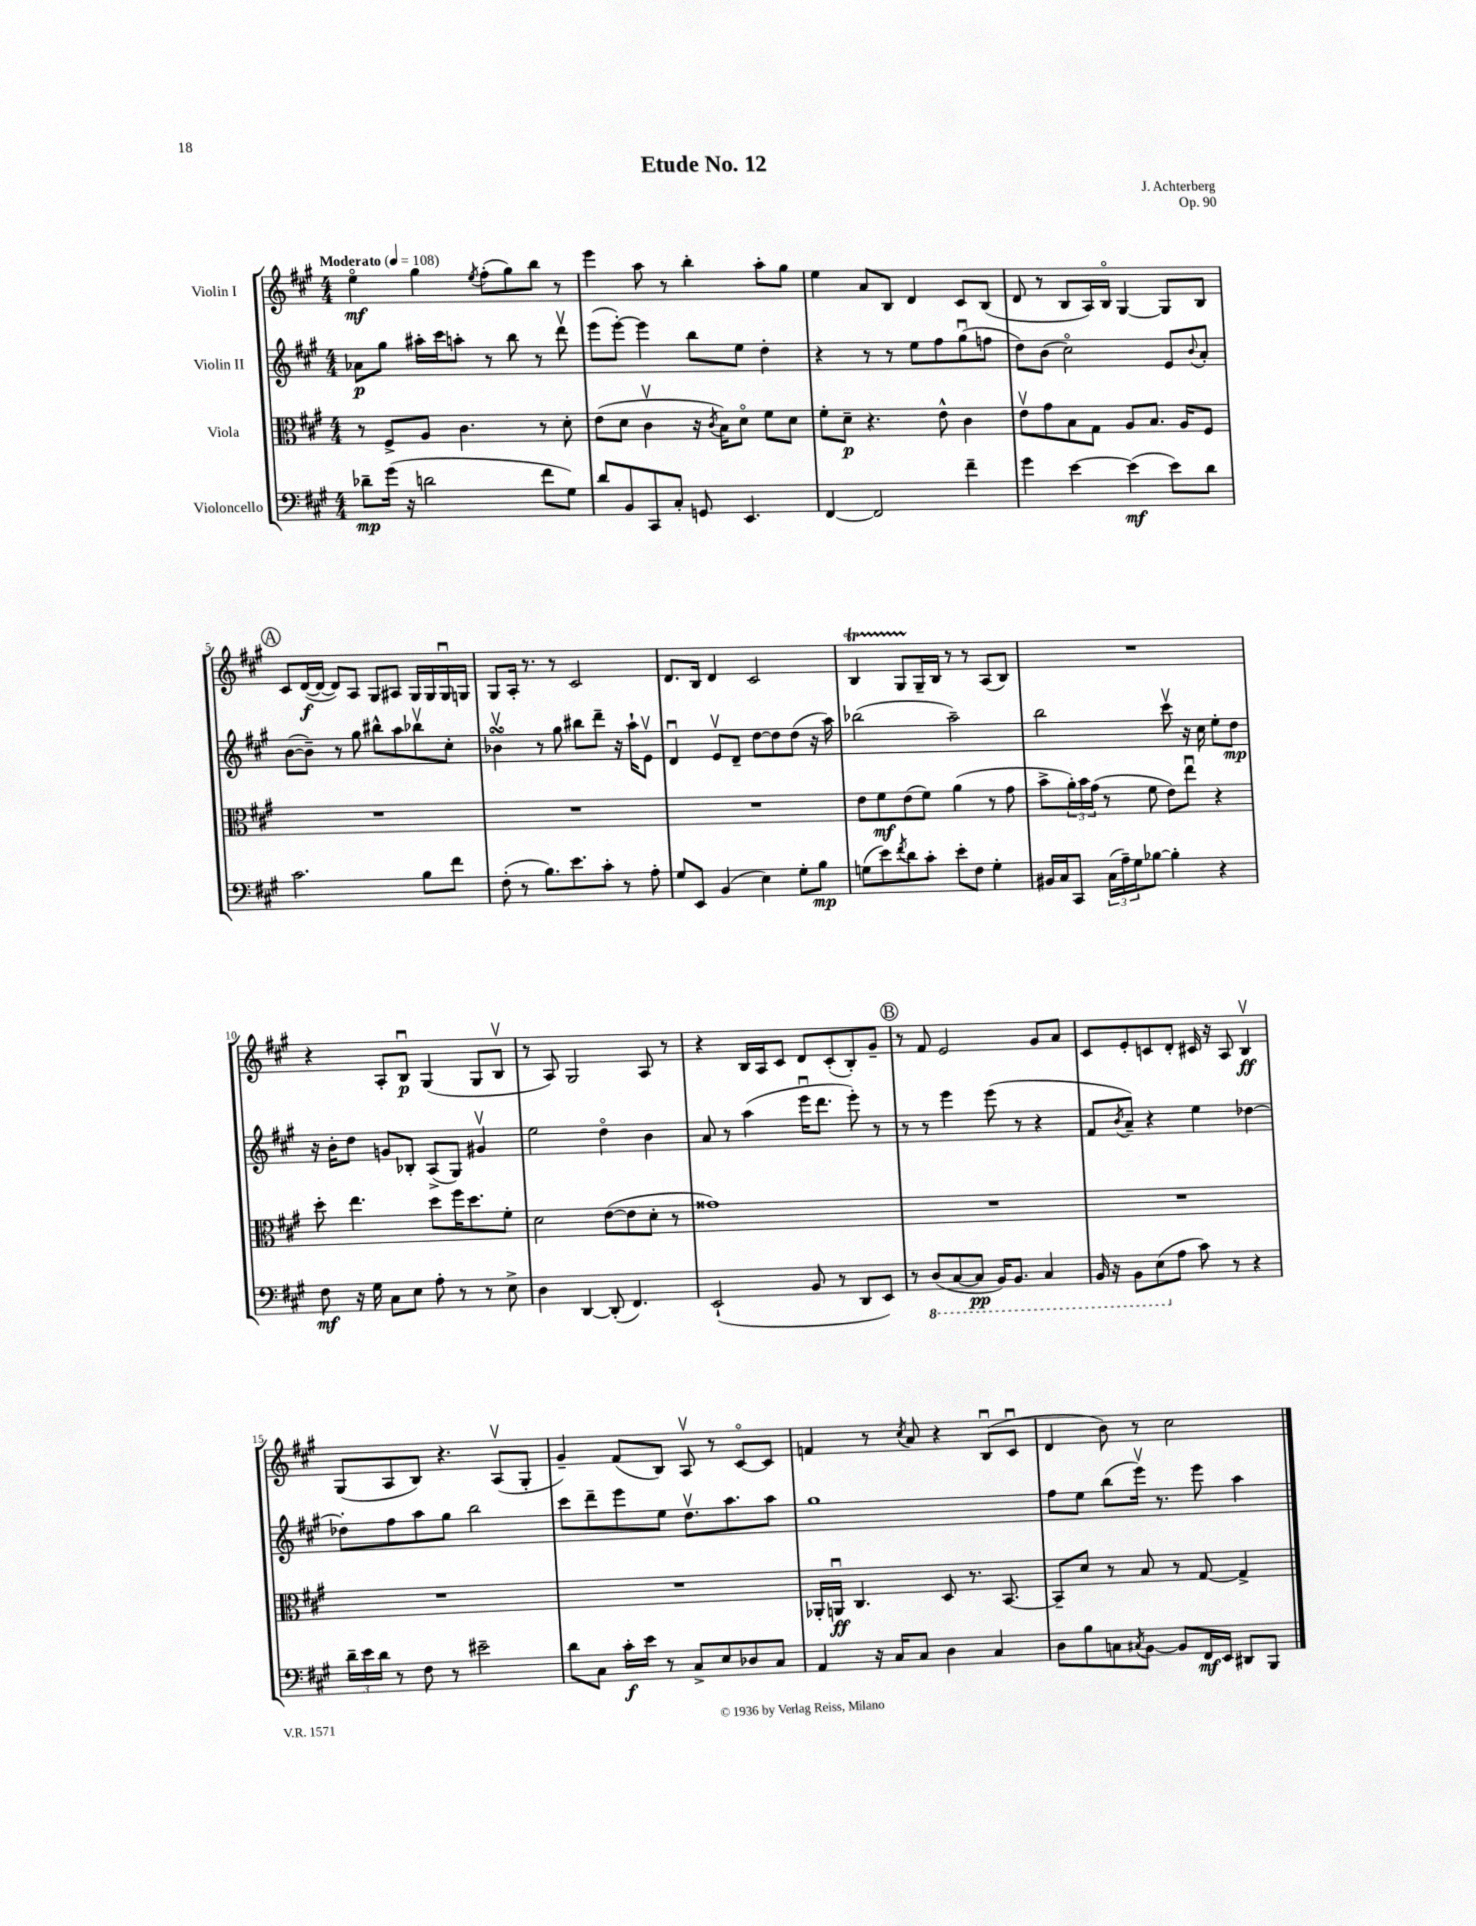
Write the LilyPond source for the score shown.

\header { title = "Etude No. 12" composer = "J. Achterberg" opus = "Op. 90" }
<<
\new StaffGroup <<
\new Staff = "s0" \with { instrumentName = "Violin I" } {
    \clef treble \key a \major \numericTimeSignature \time 4/4 \tempo "Moderato" 4 = 108
    e''4\flageolet\mf gis''4 \acciaccatura { e''8 } fis''8-.( gis''8) b''8 r8 |
    e'''4 a''8 r8 b''4-. a''8-. gis''8 |
    e''4 a'8 b8 d'4 cis'8 b8( |
    d'8 r8 b8 a16) b16\flageolet gis4~ gis8 b8 |
    \mark \markup { \circle "A" } cis'8 d'16~\f( d'16~ d'8) a8 gis8 ais8 gis16 gis16 gis16\downbow g16 |
    gis8 a16-. r8. r8 cis'2 |
    d'8. b16 d'4 cis'2 |
    b4\startTrillSpan gis8 gis16--\stopTrillSpan b16 r8 r8 a8( b8) |
    R1 |
    r4 a8-. b8\downbow\p gis4( gis8 b8\upbow |
    r8 a8) gis2 a8 r8 |
    r4 b16 a16 cis'8 d'8 cis'8-.( b8-.) gis'8-- |
    \mark \markup { \circle "B" } r8 fis'8 e'2 gis'8 a'8 |
    cis'8 e'8-. c'8 d'8-. cis'16 r16 a8 b4\upbow\ff |
    gis8( a8 b8) r4. a8\upbow( gis8-. |
    gis'4--) fis'8( b8) a8\upbow r8 cis'8~\flageolet cis'8 |
    f'4 r8 \acciaccatura { cis''8 } a'8 r4 b8\downbow( cis'8\downbow |
    d'4 b'8) r8 cis''2 \bar "|." |
}
\new Staff = "s1" \with { instrumentName = "Violin II" } {
    \clef treble \key a \major \numericTimeSignature \time 4/4
    aes'8\p gis''8 ais''16-. cis'''16 a''8-. r8 b''8 r8 d'''8\upbow |
    e'''8( e'''8~-.) e'''4 b''8 e''8 d''4-. |
    r4 r8 r8 e''8 fis''8 gis''8\downbow( f''8 |
    d''8) b'8( cis''2\flageolet) e'8 \appoggiatura { b'8 } a'8-. |
    \mark \markup { \circle "A" } b'8~( b'8--) r8 gis''8 bis''8-^ a''8 bes''8\upbow cis''8-. |
    bes'4\upbow\turn r8 gis''8 bis''8 d'''8-- r16 a''16-! e'8\upbow |
    d'4\downbow e'8\upbow d'8-- d''8~ d''8 d''8( r16 a''16) |
    bes''2( a''2--) |
    b''2 cis'''8\upbow r16 cis''16 e''8-. d''8\mp |
    r16 b'16-. d''8 g'8 bes8-. a8->( gis8) gis'4\upbow |
    e''2 d''4\flageolet b'4 |
    a'8 r8 a''4( e'''16\downbow d'''8. e'''8-.) r8 |
    \mark \markup { \circle "B" } r8 r8 e'''4 e'''8( r8 r4 |
    fis'8 \acciaccatura { b'8 } a'8--) r4 e''4 des''4~ |
    des''8-. fis''8 a''8 gis''8 b''2 |
    cis'''8 d'''8-- e'''8 e''8 d''8.\upbow a''8. a''8 |
    gis''1 |
    fis''8 e''8 b''8( e'''16\upbow) r8. e'''8 a''4 \bar "|." |
}
\new Staff = "s2" \with { instrumentName = "Viola" } {
    \clef alto \key a \major \numericTimeSignature \time 4/4
    r8 fis8-> a8 cis'4. r8 d'8-. |
    e'8( d'8 cis'4\upbow r16 \acciaccatura { cis'8 } b16) d'8\flageolet fis'8 d'8 |
    fis'8-. d'8--\p r4. e'8-^ cis'4 |
    e'8\upbow gis'8 b8 gis8 a8 b8. a16 fis8 |
    \mark \markup { \circle "A" } R1 |
    R1 |
    R1 |
    e'8 fis'8\mf e'8( fis'8) a'4( r8 gis'8 |
    b'8-> \tuplet 3/2 { a'16-.) b'16 gis'16( } r8 fis'8 e'8) e''8\downbow r4 |
    d''8-. e''4. d''8 fis''16 d''8. fis'8-. |
    d'2 e'8~( e'8 d'8-. r8 |
    gisis'1) |
    \mark \markup { \circle "B" } R1 |
    R1 |
    R1 |
    R1 |
    aes,16-. a,16\downbow\ff cis4. d8 r8. b,8.~ |
    b,8-- d'8 r8 b8 r8 gis8~ gis4-> \bar "|." |
}
\new Staff = "s3" \with { instrumentName = "Violoncello" } {
    \clef bass \key a \major \numericTimeSignature \time 4/4
    des'8--\mp gis'16( r16 d'2 fis'8 gis8) |
    d'8 b,8 cis,8 cis8-. g,8 e,4. |
    fis,4~ fis,2 fis'4-- |
    gis'4 e'4~ e'4\mf( e'8) d'8 |
    \mark \markup { \circle "A" } cis'2. b8 fis'8 |
    fis8-.( r8 b8.) e'8. cis'8-. r8 a8-. |
    gis8 e,8 b,4( e4) gis8-. b8\mp |
    g8( e'8) \acciaccatura { fis'8 } d'8 cis'8-. e'8-. fis8 g4-. |
    bis,16 cis16 cis,8 \tuplet 3/2 { cis16( a16--) gis16 } bes8~ bes4-. r4 |
    fis8\mf r16 gis16 cis8 e8 a8-. r8 r8 e8-> |
    d4 d,4~ d,8-.( fis,4.) |
    e,2-!( b,8 r8 d,8 e,8) |
    \mark \markup { \circle "B" } r8 \ottava #-1 d,8( cis,8~ cis,8\pp b,,16) b,,8. cis,4 |
    b,,16 r16 b,,8 e,8( \ottava #0 a8 cis'8) r8 r4 |
    \tuplet 3/2 { d'16-- e'16 d'16 } r8 fis8 r8 eis'2-- |
    d'8 cis8 cis'16-.\f e'16 r8 cis8-> e8 des8 cis8 |
    a,4 r16 cis16 cis8 d4 cis4 |
    d8 b8 c8 \acciaccatura { cis8 } b,8~ b,8 fis,16\mf e,16 dis,8 b,,8 \bar "|." |
}
>>
>>
